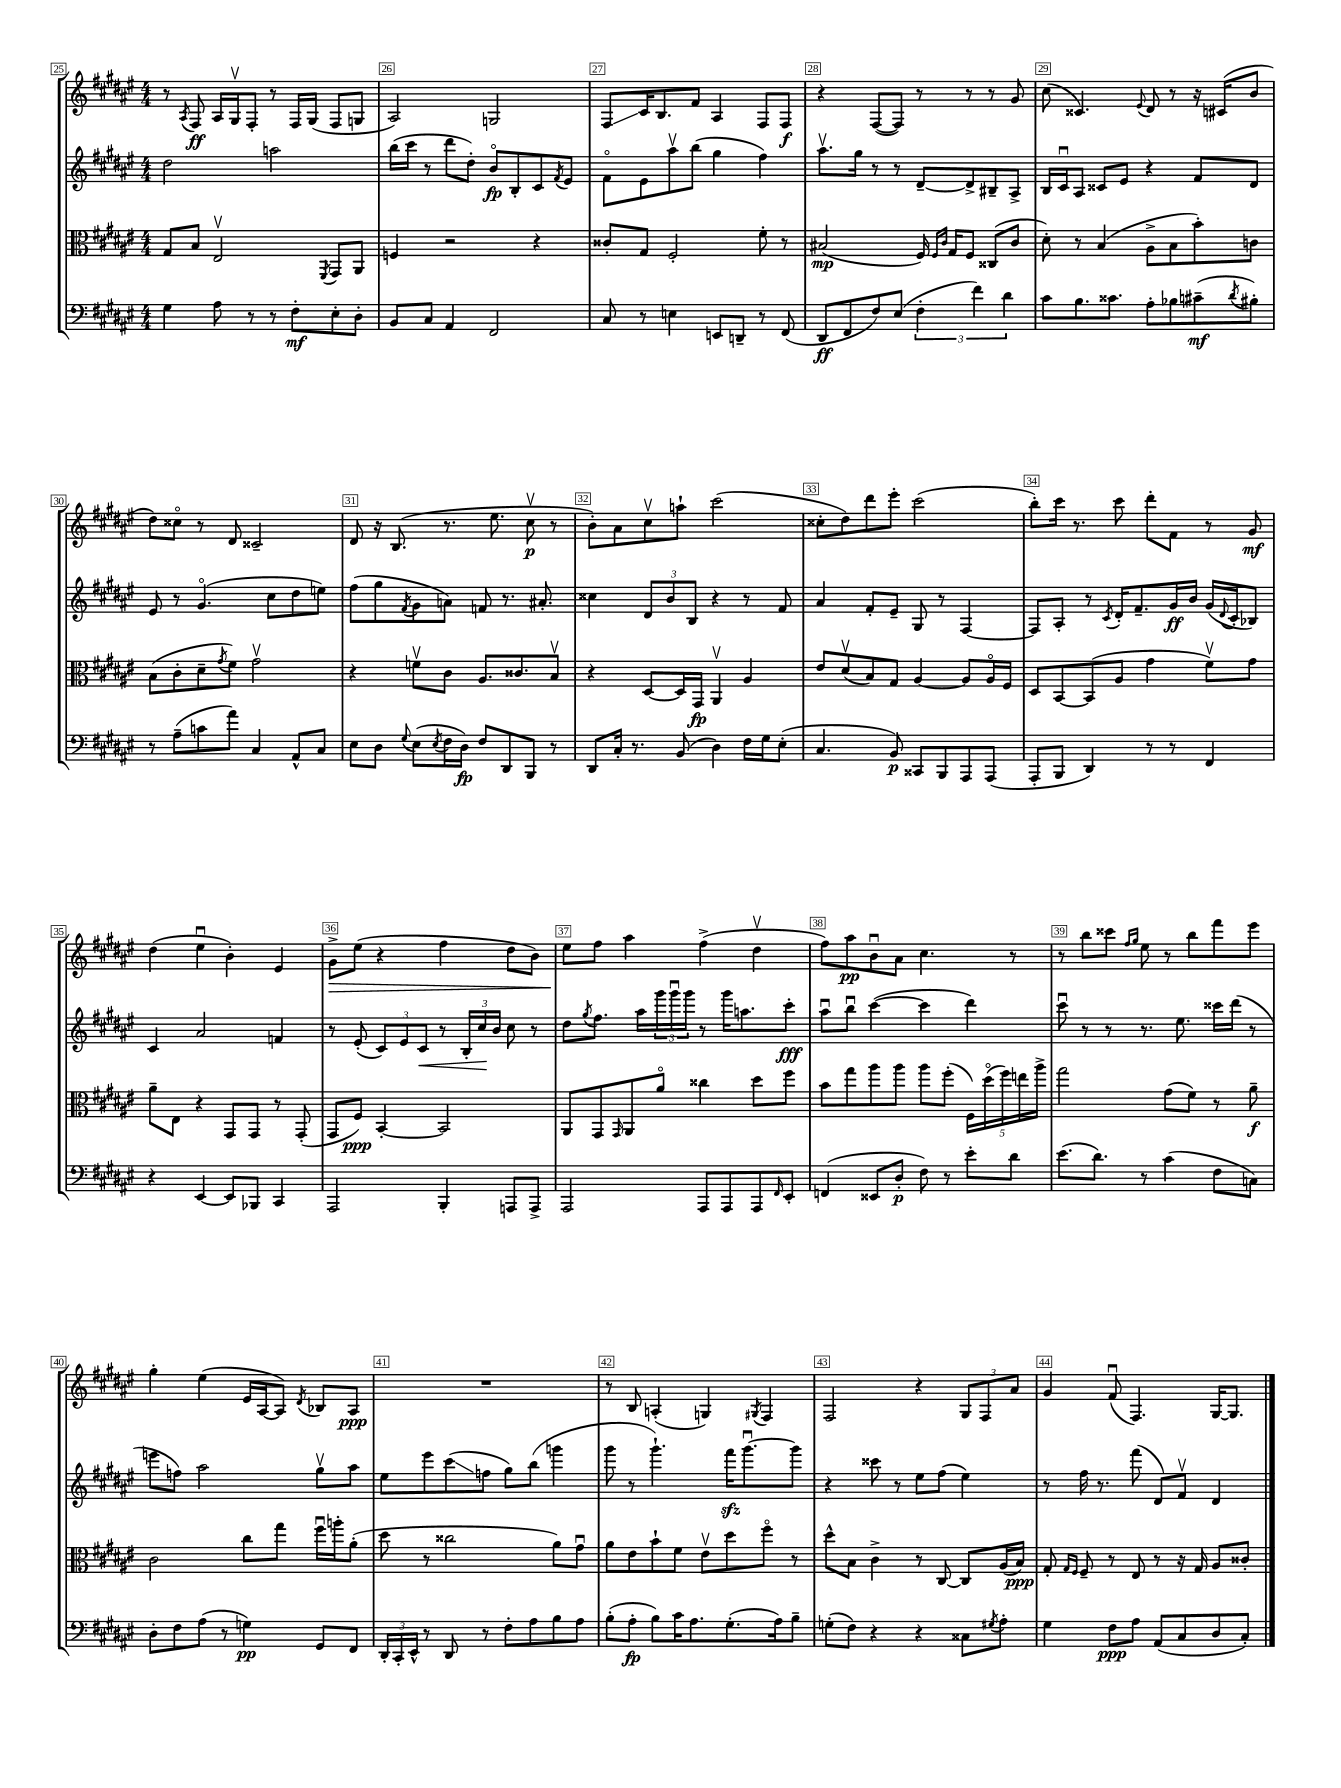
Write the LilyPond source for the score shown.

<<
\new StaffGroup <<
\new Staff = "s0" {
    \clef treble \key fis \major \numericTimeSignature \time 4/4
    r8 \acciaccatura { ais8 } fis8\ff ais16 gis16\upbow fis8-. r8 fis16 gis16( fis8 g8 |
    ais2) g2 |
    fis8\glissando cis'16 b8. fis'8 ais4 fis8 fis8\f |
    r4 fis8~( fis8) r8 r8 r8 gis'8 |
    cis''8( cisis'4.) \appoggiatura { eis'8 } dis'8 r8 r16 cis'16( b'8 |
    dis''8) cisis''8\flageolet r8 dis'8 cisis'2-- |
    dis'8 r16 b8.( r8. eis''8. cis''8\upbow\p r8 |
    b'8-.) ais'8 cis''8\upbow a''8-! cis'''2( |
    cisis''8-. dis''8) dis'''8 eis'''8-. cis'''2( |
    b''8-.) cis'''16 r8. cis'''8 dis'''8-. fis'8 r8 gis'8\mf |
    dis''4( eis''4\downbow b'4-.) eis'4 |
    gis'8->\> eis''8( r4 fis''4 dis''8 b'8) |
    eis''8\! fis''8 ais''4 fis''4->( dis''4\upbow |
    fis''8) ais''8\pp b'8\downbow ais'8 cis''4. r8 |
    r8 b''8 cisis'''8 \grace { fis''16 gis''16 } eis''8 r8 b''8 fis'''8 eis'''8 |
    gis''4-. eis''4( eis'16 ais16~ ais8) \acciaccatura { dis'8 } bes8 ais8\ppp |
    R1 |
    r8 b8 a4-.( g4) \acciaccatura { gis8 } fis4 |
    fis2 r4 \tuplet 3/2 { gis8 fis8 ais'8 } |
    gis'4 fis'8\downbow( fis4.) gis16~ gis8. \bar "|." |
}
\new Staff = "s1" {
    \clef treble \key fis \major \numericTimeSignature \time 4/4
    dis''2 a''2 |
    b''16( cis'''16 r8 dis'''8 dis''8-.) b'8\flageolet\fp b8-. cis'8 \acciaccatura { fis'8 } eis'8 |
    fis'8\flageolet eis'8 ais''8\upbow b''8( gis''4 fis''4) |
    ais''8.\upbow gis''16 r8 r8 dis'8~-- dis'8-> bis8-- ais8-> |
    b16 cis'16\downbow ais8 cisis'8 eis'8 r4 fis'8 dis'8 |
    eis'8 r8 gis'4.\flageolet( cis''8 dis''8 e''8) |
    fis''8( gis''8 \acciaccatura { fis'8 } gis'8 a'8) f'8 r8. ais'8.-. |
    cisis''4 \tuplet 3/2 { dis'8 b'8 b8 } r4 r8 fis'8 |
    ais'4 fis'8-. eis'8-- gis8 r8 fis4~ |
    fis8 ais8-. r8 \acciaccatura { cis'8 } dis'16-. fis'8.-- gis'16\ff b'16 gis'16( \appoggiatura { dis'8 } cis'16-. bes8) |
    cis'4 ais'2 f'4 |
    r8 eis'8-.( \tuplet 3/2 { cis'8) eis'8 cis'8\< } r8 \tuplet 3/2 { b16-. cis''16\! b'16 } cis''8 r8 |
    dis''8 \acciaccatura { gis''8 } fis''8. ais''16 \tuplet 3/2 { gis'''16 gis'''16\downbow gis'''16 } r8 gis'''16 a''8. cis'''8-.\fff |
    ais''8\downbow b''8\downbow cis'''4~( cis'''4 dis'''4) |
    cis'''8\downbow r8 r8 r8. eis''8. cisis'''16 dis'''16( r8 |
    e'''8 f''8) ais''2 gis''8\upbow ais''8 |
    eis''8 eis'''8 cis'''8\glissando( f''8 gis''8) b''8( g'''4 |
    gis'''8 r8 gis'''4.-!) fis'''16\sfz gis'''8.~\downbow gis'''8 |
    r4 cisis'''8 r8 eis''8 fis''8( eis''4) |
    r8 fis''16 r8. fis'''8( dis'8) fis'8\upbow dis'4 \bar "|." |
}
\new Staff = "s2" {
    \clef alto \key fis \major \numericTimeSignature \time 4/4
    gis8 b8 eis2\upbow \acciaccatura { fis,8 } gis,8 ais,8 |
    f4 r2 r4 |
    cisis'8-. gis8 fis2-. fis'8-. r8 |
    bis2\mp( fis16) \grace { fis16 cis'16 } gis16 fis8 cisis8( cis'8 |
    dis'8-.) r8 b4( ais8-> b8 b'8-.) c'8 |
    b8( cis'8-. dis'8-- \acciaccatura { gis'8 } fis'8) gis'2\upbow |
    r4 f'8\upbow cis'8 ais8. cisis'8. b8\upbow |
    r4 dis8~ dis16 gis,16\fp ais,4\upbow ais4 |
    eis'8 dis'8\upbow( b8) gis8 ais4~ ais8 ais16\flageolet fis16 |
    dis8 b,8~ b,8( ais8 gis'4 fis'8\upbow) gis'8 |
    ais'8-- eis8 r4 gis,8 gis,8 r8 gis,8-.( |
    gis,8 fis8\ppp) b,4~-. b,2 |
    ais,8 gis,8 \grace { gis,16 } ais,8 ais'8\flageolet cisis''4 dis''8 fis''8 |
    b'8 gis''8 ais''8 ais''8 ais''8 fis''8-.( \tuplet 5/4 { fis16) dis''16\flageolet( fis''16) e''16 ais''16-> } |
    gis''2 gis'8( fis'8) r8 ais'8--\f |
    cis'2 cis''8 gis''8 fis''16\downbow a''16-. ais'8-.( |
    dis''8 r8 cisis''2 ais'8) gis'8\downbow |
    ais'8 eis'8 b'8-! fis'8 eis'8\upbow dis''8 fis''8\flageolet r8 |
    dis''8-^ b8 cis'4-> r8 cis8~ cis8 ais16( b16\ppp) |
    gis8-. \grace { gis16 fis16 } fis8-- r8 eis8 r8 r16 gis16 ais8 cisis'8-. \bar "|." |
}
\new Staff = "s3" {
    \clef bass \key fis \major \numericTimeSignature \time 4/4
    gis4 ais8 r8 r8 fis8-.\mf eis8-. dis8-. |
    b,8 cis8 ais,4 fis,2 |
    cis8 r8 e4 e,8 d,8-- r8 fis,8( |
    dis,8\ff fis,8 fis8) eis8( \tuplet 3/2 { fis4-. fis'4) dis'4 } |
    cis'8 b8. cisis'8. ais8-. bes8 cis'8--\mf( \acciaccatura { dis'8 } bis8-.) |
    r8 ais8--( c'8 ais'8) cis4 ais,8-^ cis8 |
    eis8 dis8 \appoggiatura { gis8 } eis8( \acciaccatura { eis8 } fis16 dis16\fp) fis8 dis,8 b,,8 r8 |
    dis,8 cis16-. r8. b,8( dis4) fis16 gis16 eis8-.( |
    cis4. b,8\p) cisis,8 b,,8 ais,,8 ais,,8( |
    ais,,8-. b,,8 dis,4) r8 r8 fis,4 |
    r4 eis,4~ eis,8 bes,,8 cis,4 |
    ais,,2 b,,4-. a,,8 a,,8-> |
    ais,,2 ais,,8 ais,,8 ais,,8 \grace { fis,16 } eis,8-. |
    f,4( eisis,8 dis8-.\p fis8) r8 eis'8-. dis'8 |
    eis'8.( dis'8.) r8 cis'4( fis8 c8) |
    dis8-. fis8 ais8( r8 g4\pp) gis,8 fis,8 |
    \tuplet 3/2 { dis,16-. cis,16-. eis,16-^ } r8 dis,8 r8 fis8-. ais8 b8 ais8 |
    b8-.( ais8-.\fp b8) cis'16 ais8. gis8.-.( ais16) b8-- |
    g8-.( fis8) r4 r4 cisis8 \acciaccatura { gis8 } ais8-. |
    gis4 fis8\ppp ais8 ais,8( cis8 dis8 cis8-.) \bar "|." |
}
>>
>>
\layout { \context { \Score currentBarNumber = #25 \override BarNumber.break-visibility = ##(#f #t #t) barNumberVisibility = #all-bar-numbers-visible \override BarNumber.stencil = #(make-stencil-boxer 0.1 0.3 ly:text-interface::print) } }
